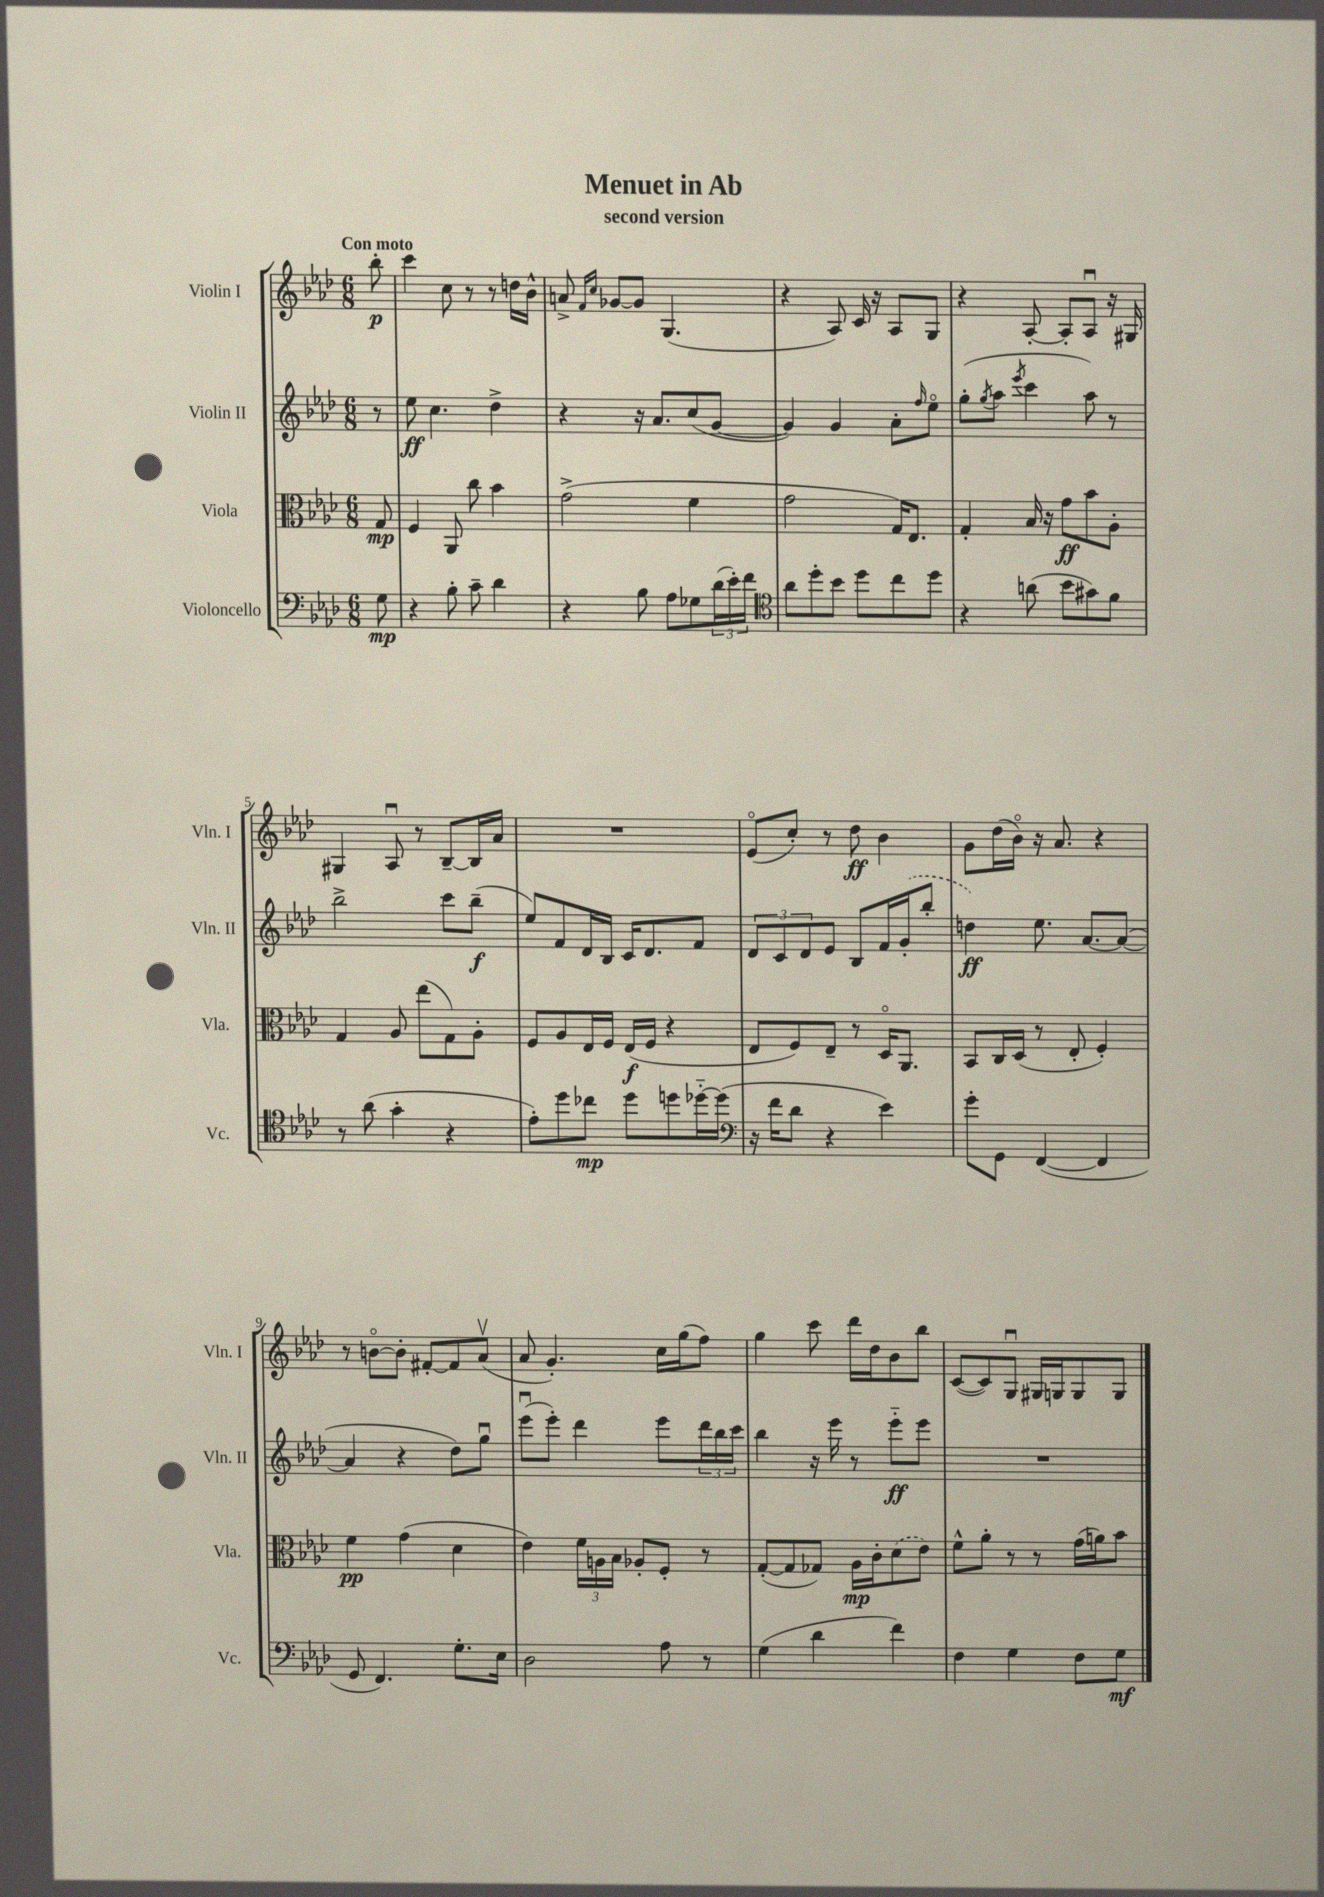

**kern	**dynam	**kern	**dynam	**kern	**dynam	**kern	**dynam
*part4	*part4	*part3	*part3	*part2	*part2	*part1	*part1
*staff4	*staff4	*staff3	*staff3	*staff2	*staff2	*staff1	*staff1
*I"Violoncello	*	*I"Viola	*	*I"Violin II	*	*I"Violin I	*
*I'Vc.	*	*I'Vla.	*	*I'Vln. II	*	*I'Vln. I	*
*clefF4	*	*clefC3	*	*clefG2	*	*clefG2	*
*k[b-e-a-d-]	*	*k[b-e-a-d-]	*	*k[b-e-a-d-]	*	*k[b-e-a-d-]	*
*M6/8	*	*M6/8	*	*M6/8	*	*M6/8	*
=	=	=	=	=	=	=	=
!	!	!	!	!	!	!LO:TX:a:B:t=Con moto	!
8G\	mp	8G/	mp	8r	.	8bb-'\	p
=1	=1	=1	=1	=1	=1	=1	=1
4r	.	4F/	.	8ee-\	ff	4ccc\	.
.	.	.	.	4.cc\	.	.	.
8B-'\	.	8AA-/	.	.	.	8cc\	.
8c~\	.	8cc\	.	.	.	8r	.
4d-\	.	4b-\	.	4dd-^\	.	8r	.
.	.	.	.	.	.	16ddn\LL	.
.	.	.	.	.	.	16b-^^\JJ	.
=2	=2	=2	=2	=2	=2	=2	=2
4r	.	(2g^\	.	4r	.	8an^/	.
.	.	.	.	.	.	16qqf/LL	.
.	.	.	.	.	.	16qqcc/JJ	.
.	.	.	.	.	.	[8g-X/L	.
8B-\	.	.	.	16r	.	8g-/J]	.
.	.	.	.	8.a-/L	.	.	.
8A-\L	.	.	.	.	.	(4.G/	.
8G-X\	.	4f\	.	(8cc/	.	.	.
(24d-\L	.	.	.	[8g/J	.	.	.
24e-'\)	.	.	.	.	.	.	.
24f\JJ	.	.	.	.	.	.	.
=3	=3	=3	=3	=3	=3	=3	=3
*clefC4	*	*	*	*	*	*	*
8a-\L	.	2g\	.	4g/])	.	4r	.
8dd-'\	.	.	.	.	.	.	.
8b-\J	.	.	.	4g/	.	8A-/)	.
8dd-\L	.	.	.	.	.	16c/	.
.	.	.	.	.	.	16r	.
8cc\	.	16G/KL)	.	8a-'\L	.	8A-/L	.
.	.	8.E-/J	.	.	.	.	.
.	.	.	.	16qqff/	.	.	.
8dd-\J	.	.	.	8ee-\J	.	8G/J	.
=4	=4	=4	=4	=4	=4	=4	=4
4r	.	4G'/	.	(8gg'\L	.	4r	.
.	.	.	.	8qgg/	.	.	.
.	.	.	.	8aa-\J	.	.	.
.	.	.	.	8qeee-/	.	.	.
(8an\	.	16B-/	.	4ccc\	.	[8A-'/	.
.	.	16r	.	.	.	.	.
8b-\L	.	8g\L	ff	.	.	8A-'/L]	.
8g#X\)	.	8b-\	.	8aa-\)	.	8A-u/J	.
8f\J	.	8A-'\J	.	8r	.	16r	.
.	.	.	.	.	.	16G#X/	.
!!LO:LB:g=z
=5	=5	=5	=5	=5	=5	=5	=5
8r	.	4G/	.	2bb-^\	.	4G#X/	.
(8a-\	.	.	.	.	.	.	.
4g'\	.	8A-/	.	.	.	8A-u/	.
.	.	(8ee-\L	.	.	.	8r	.
4r	.	8G\)	.	8ccc\L	.	[8B-~/L	.
.	.	8A-'\J	.	(8bb-~\J	f	16B-/L]	.
.	.	.	.	.	.	16a-/JJ	.
=6	=6	=6	=6	=6	=6	=6	=6
8e-'\L)	.	8F/L	.	8ee-/L)	.	2.r	.
8dd-\	.	8A-/	.	8f/	.	.	.
8cc-X\J	mp	16E-/L	.	16d-/L	.	.	.
.	.	16F/JJ	.	16B-/JJ	.	.	.
8dd-\L	.	(16E-/LL	f	16c/KL	.	.	.
.	.	16F/JJ	.	8.d-/	.	.	.
8ddn\	.	4r	.	.	.	.	.
[16dd-X\L	.	.	.	8f/J	.	.	.
(16dd-\JJ]	.	.	.	.	.	.	.
=7	=7	=7	=7	=7	=7	=7	=7
*clefF4	*	*	*	*	*	*	*
16r	.	8E-/L	.	12d-/L	.	(8e-/L	.
16f\KL	.	.	.	.	.	.	.
.	.	.	.	12c/	.	.	.
8d-\J	.	8F/)	.	.	.	8cc'/J)	.
.	.	.	.	12d-/	.	.	.
4r	.	8E-~/J	.	8e-/J	.	8r	.
.	.	8r	.	8B-/L	.	8dd-\	ff
4e-\)	.	16D-/KL	.	16f/L	.	4b-\	.
.	.	8.AA-/J	.	(16g'/J	.	.	.
.	.	.	.	8bb-'/J	.	.	.
=8	=8	=8	=8	=8	=8	=8	=8
8g'\L	.	8BB-/L	.	4ddn\)	ff	8g\L	.
8GG\J	.	16C/L	.	.	.	(16dd-\L	.
.	.	(16D-/JJ	.	.	.	16b-\JJ)	.
([4FF/	.	8r	.	8.ee-\	.	16r	.
.	.	.	.	.	.	8.a-/	.
.	.	8E-'/	.	.	.	.	.
.	.	.	.	[8.a-/L	.	.	.
4FF/]	.	4F'/)	.	.	.	4r	.
.	.	.	.	(8a-/J_	.	.	.
!!LO:LB:g=z
=9	=9	=9	=9	=9	=9	=9	=9
8GG/	.	4f\	pp	4a-/]	.	8r	.
4.FF/)	.	.	.	.	.	[8bn\L	.
.	.	(4g\	.	4r	.	8b'\J]	.
.	.	.	.	.	.	[8f#X'/L	.
8.G'\L	.	4d-\	.	8dd-\L)	.	8f#/]	.
.	.	.	.	8ggu\J	.	(8a-v/J	.
16E-\Jk	.	.	.	.	.	.	.
=10	=10	=10	=10	=10	=10	=10	=10
2D-\	.	4e-\)	.	(8eee-u\L	.	8a-/	.
.	.	.	.	8eee-'\J)	.	4.g'/)	.
.	.	24f\LL	.	4ddd-\	.	.	.
.	.	24An\	.	.	.	.	.
.	.	24B-\JJ	.	.	.	.	.
.	.	8A-X'/L	.	.	.	.	.
8A-\	.	8F'/J	.	8eee-\L	.	16cc\LL	.
.	.	.	.	.	.	(16gg\J	.
8r	.	8r	.	24ddd-\L	.	8ff\J)	.
.	.	.	.	24bb-\	.	.	.
.	.	.	.	24ccc\JJ	.	.	.
=11	=11	=11	=11	=11	=11	=11	=11
(4G\	.	([8G'/L	.	4bb-\	.	4gg\	.
.	.	8G/]	.	.	.	.	.
4d-\	.	8G-X/J)	.	16r	.	8ccc\	.
.	.	.	.	16eee-\	.	.	.
.	.	16A-\LL	mp	8r	.	16ddd-\LL	.
.	.	16c'\J	.	.	.	16dd-\J	.
4f\)	.	(8d-\	.	8eee-\L	ff	8b-\	.
.	.	8e-\J)	.	8eee-\J	.	8bb-\J	.
=12	=12	=12	=12	=12	=12	=12	=12
4F\	.	8f^^\L	.	2.r	.	([8c/L	.
.	.	8a-'\J	.	.	.	8c/])	.
4G\	.	8r	.	.	.	8Gu/J	.
.	.	8r	.	.	.	16G#X/LL	.
.	.	.	.	.	.	16Gn/J	.
8F\L	.	(16g\LL	.	.	.	8G/	.
.	.	16an\J)	.	.	.	.	.
8G\J	mf	8b-\J	.	.	.	8G/J	.
==	==	==	==	==	==	==	==
*-	*-	*-	*-	*-	*-	*-	*-
